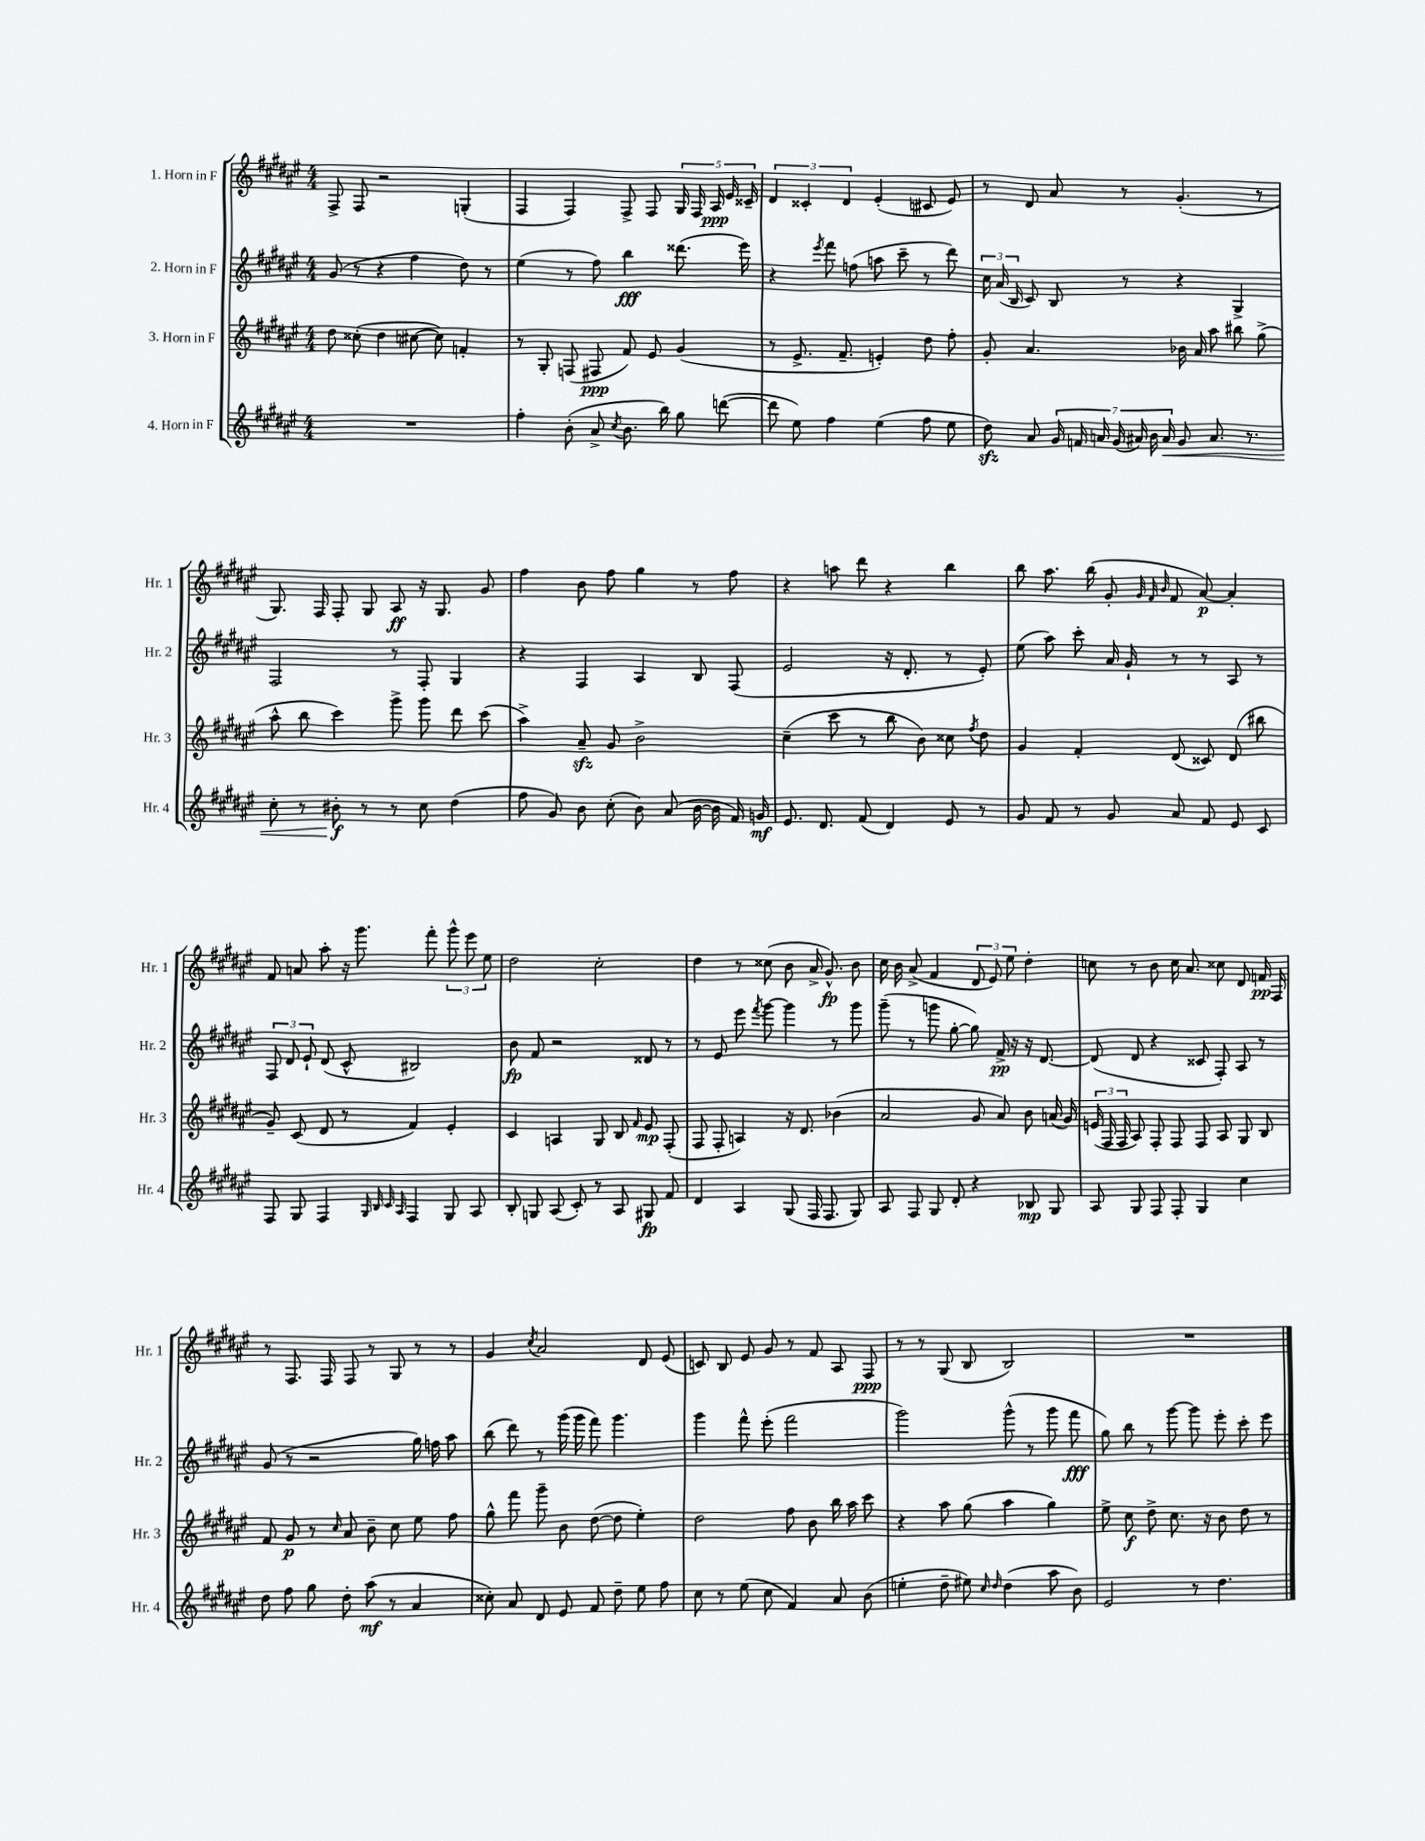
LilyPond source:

<<
\new StaffGroup <<
\new Staff = "s0" \with { instrumentName = "1. Horn in F" shortInstrumentName = "Hr. 1" } {
    \clef treble \key fis \major \numericTimeSignature \time 4/4
    \autoBeamOff fis8-> fis8 r2 g4-.( |
    fis4 fis4) fis8-> fis8 \tuplet 5/4 { gis16 fis16 ais16\ppp eis'16 cisis'16-- } |
    \tuplet 3/2 { dis'4 cisis'4-. dis'4 } eis'4-.( cis'8 eis'8) |
    r8 dis'8 ais'8 r8 gis'4.-.( r8 |
    gis8.) fis16 fis8-. gis8 ais8\ff r16 gis8. gis'8 |
    fis''4 b'8 fis''8 gis''4 r8 fis''8 |
    r4 a''8 dis'''8 r4 b''4 |
    b''8 ais''8. b''16( gis'8-. \grace { gis'32 fis'32 b'32 } fis'8 ais'8~\p) ais'4-. |
    fis'8 a'8 ais''8-. r16 gis'''8. fis'''8-. \tuplet 3/2 { gis'''8-^ eis'''8 eis''8 } |
    dis''2 cis''2-. |
    dis''4 r8 cisis''8( b'8 ais'16-> gis'8.-^\fp) b'8 |
    cis''16 b'16 ais'8->( fis'4 \tuplet 3/2 { dis'8 eis'8) eis''8 } dis''4-. |
    c''8 r8 b'8 c''16 ais'8. cisis''8 dis'8 f'16\pp fis16 |
    r8 fis8. fis16 fis8 r8 gis8 r8 r8 |
    gis'4 \acciaccatura { cis''8 } ais'2 dis'8 eis'8( |
    c'8) b8 eis'8 gis'8 r8 fis'8 ais8 fis8\ppp |
    r8 r8 gis8( b8 b2) |
    R1 \bar "|." |
}
\new Staff = "s1" \with { instrumentName = "2. Horn in F" shortInstrumentName = "Hr. 2" } {
    \clef treble \key fis \major \numericTimeSignature \time 4/4
    \autoBeamOff gis'8( r8 r4 fis''4 dis''8) r8 |
    eis''4( r8 fis''8) b''4\fff disis'''8.( eis'''16) |
    r4 \acciaccatura { eis'''8 } fis'''8 f''8( a''8 cis'''8-- r8 dis'''8) |
    \tuplet 3/2 { cis''16 ais'16( b16 } cis'8) b8 r8 r4 gis4-> |
    fis2 r8 fis8-. gis4 |
    r4 fis4 ais4 b8 fis8( |
    eis'2 r16 dis'8.-. r8 eis'8-.) |
    eis''8( ais''8) cis'''8-. ais'16 gis'16-! r8 r8 ais8 r8 |
    \tuplet 3/2 { fis8 dis'8 eis'8-! } dis'8( cis'8-^ bis2) |
    b'8\fp fis'8 r2 disis'8 r8 |
    r8 eis'8 eis'''8 \acciaccatura { fis'''8 } gis'''8~ gis'''4 r8 gis'''8 |
    gis'''8--( r8 g'''8 gis''8~-. gis''8) fis'16->\pp r16 r16 dis'8.~ |
    dis'8( dis'8 r4 cisis'8 fis8-.) ais8 r8 |
    gis'8( r8 r2 gis''16) f''16 ais''8 |
    b''8( dis'''8) r8 gis'''16( gis'''16 fis'''8) gis'''4. |
    gis'''4 fis'''8-^ eis'''8-.( fis'''2 |
    gis'''2) gis'''8-^( r8 gis'''8 fis'''8\fff |
    gis''8) b''8 r8 gis'''8~ gis'''8 eis'''8-. cis'''8-. eis'''8 \bar "|." |
}
\new Staff = "s2" \with { instrumentName = "3. Horn in F" shortInstrumentName = "Hr. 3" } {
    \clef treble \key fis \major \numericTimeSignature \time 4/4
    \autoBeamOff dis''8 cisis''8-.( dis''4 cis''8~ cis''8) f'4-. |
    r8 gis8-. f8( fis8\ppp fis'8) eis'8 gis'4( |
    r8 eis'8.-> fis'8.-- e'4-.) dis''8 fis''8-. |
    gis'8-. ais'4. bes'16 ais'16 ais''8 bis''8 gis''8->( |
    ais''8-^ b''8 cis'''4) gis'''8-> gis'''8 dis'''8 cis'''8( |
    ais''4->) ais'8--\sfz gis'8 b'2-> |
    cis''4--( cis'''8 r8 b''8 b'8) cisis''8 \acciaccatura { fis''8 } dis''8 |
    gis'4 fis'4-. dis'8( cisis'8) dis'8( bis''8 |
    gis'8--) cis'8( dis'8 r8 fis'4) eis'4-. |
    cis'4 a4 gis8 b8 \grace { fis'16 } eis'8\mp fis8-.( |
    fis8 fis8-. a4) r16 dis'8. bes'4( |
    ais'2 gis'8 ais'8) b'8 a'16( gis'16) |
    \tuplet 3/2 { e'16( fis16 fis16 } ais8) fis8-. fis8 fis8 ais8 gis8 b8 |
    fis'8 gis'8\p r8 \grace { cis''16 } ais'8 b'8-- cis''8 eis''8 fis''8 |
    gis''8-^ fis'''8 gis'''8-- b'8 dis''8~( dis''8 eis''4-.) |
    dis''2 fis''8 b'8 b''16 ais''16 cis'''8 |
    r4 ais''8 gis''8( ais''4 gis''4) |
    eis''8-> cis''8\f dis''8-> cis''8. r16 b'8 dis''8 r8 \bar "|." |
}
\new Staff = "s3" \with { instrumentName = "4. Horn in F" shortInstrumentName = "Hr. 4" } {
    \clef treble \key fis \major \numericTimeSignature \time 4/4
    \autoBeamOff R1 |
    fis''4-. b'8-.( ais'8-> \acciaccatura { cis''8 } b'8. b''16) gis''8 d'''8~( |
    d'''8 eis''8) fis''4 eis''4( fis''8 eis''8 |
    dis''8\sfz) ais'8 \tuplet 7/4 { gis'16 f'16 a'16 gis'16( ais'16) b'16 ais'16\< } gis'8 ais'8. r8. |
    cis''8-. r8 bis'8-.\f\! r8 r8 cis''8 dis''4( |
    fis''8 gis'8) b'8 cis''8-.( b'8) ais'8( b'16~ b'16 fis'16) g'16\mf |
    eis'8. dis'8. fis'8( dis'4) eis'8 r8 |
    gis'8 fis'8 r8 gis'8 ais'8 fis'8 eis'8 cis'8 |
    fis8 gis8 fis4 \grace { gis32 b32 cis'32 ais32 } fis4 gis8 ais8 |
    b8-. g8 ais8( cis'8-.) r8 ais8 gis8\fp fis'8 |
    dis'4 ais4 gis8( fis16 fis8. gis8) |
    ais8 fis8 gis8 dis'8-. r4 bes8\mp gis8 |
    ais8 gis8 fis8 fis8-. gis4 cis''4 |
    dis''8 fis''8 gis''8 dis''8-. ais''8\mf( r8 ais'4 |
    cisis''8-.) ais'8 dis'8 eis'8 fis'8 dis''8-- eis''8 fis''8 |
    cis''8 r8 eis''8( cis''8 fis'4) ais'8 b'8( |
    e''4-. dis''8-- eis''8) \grace { cis''16 dis''16 } dis''4( ais''8 b'8) |
    eis'2 r8 dis''4. \bar "|." |
}
>>
>>
\layout { \context { \Score \remove "Bar_number_engraver" } }
